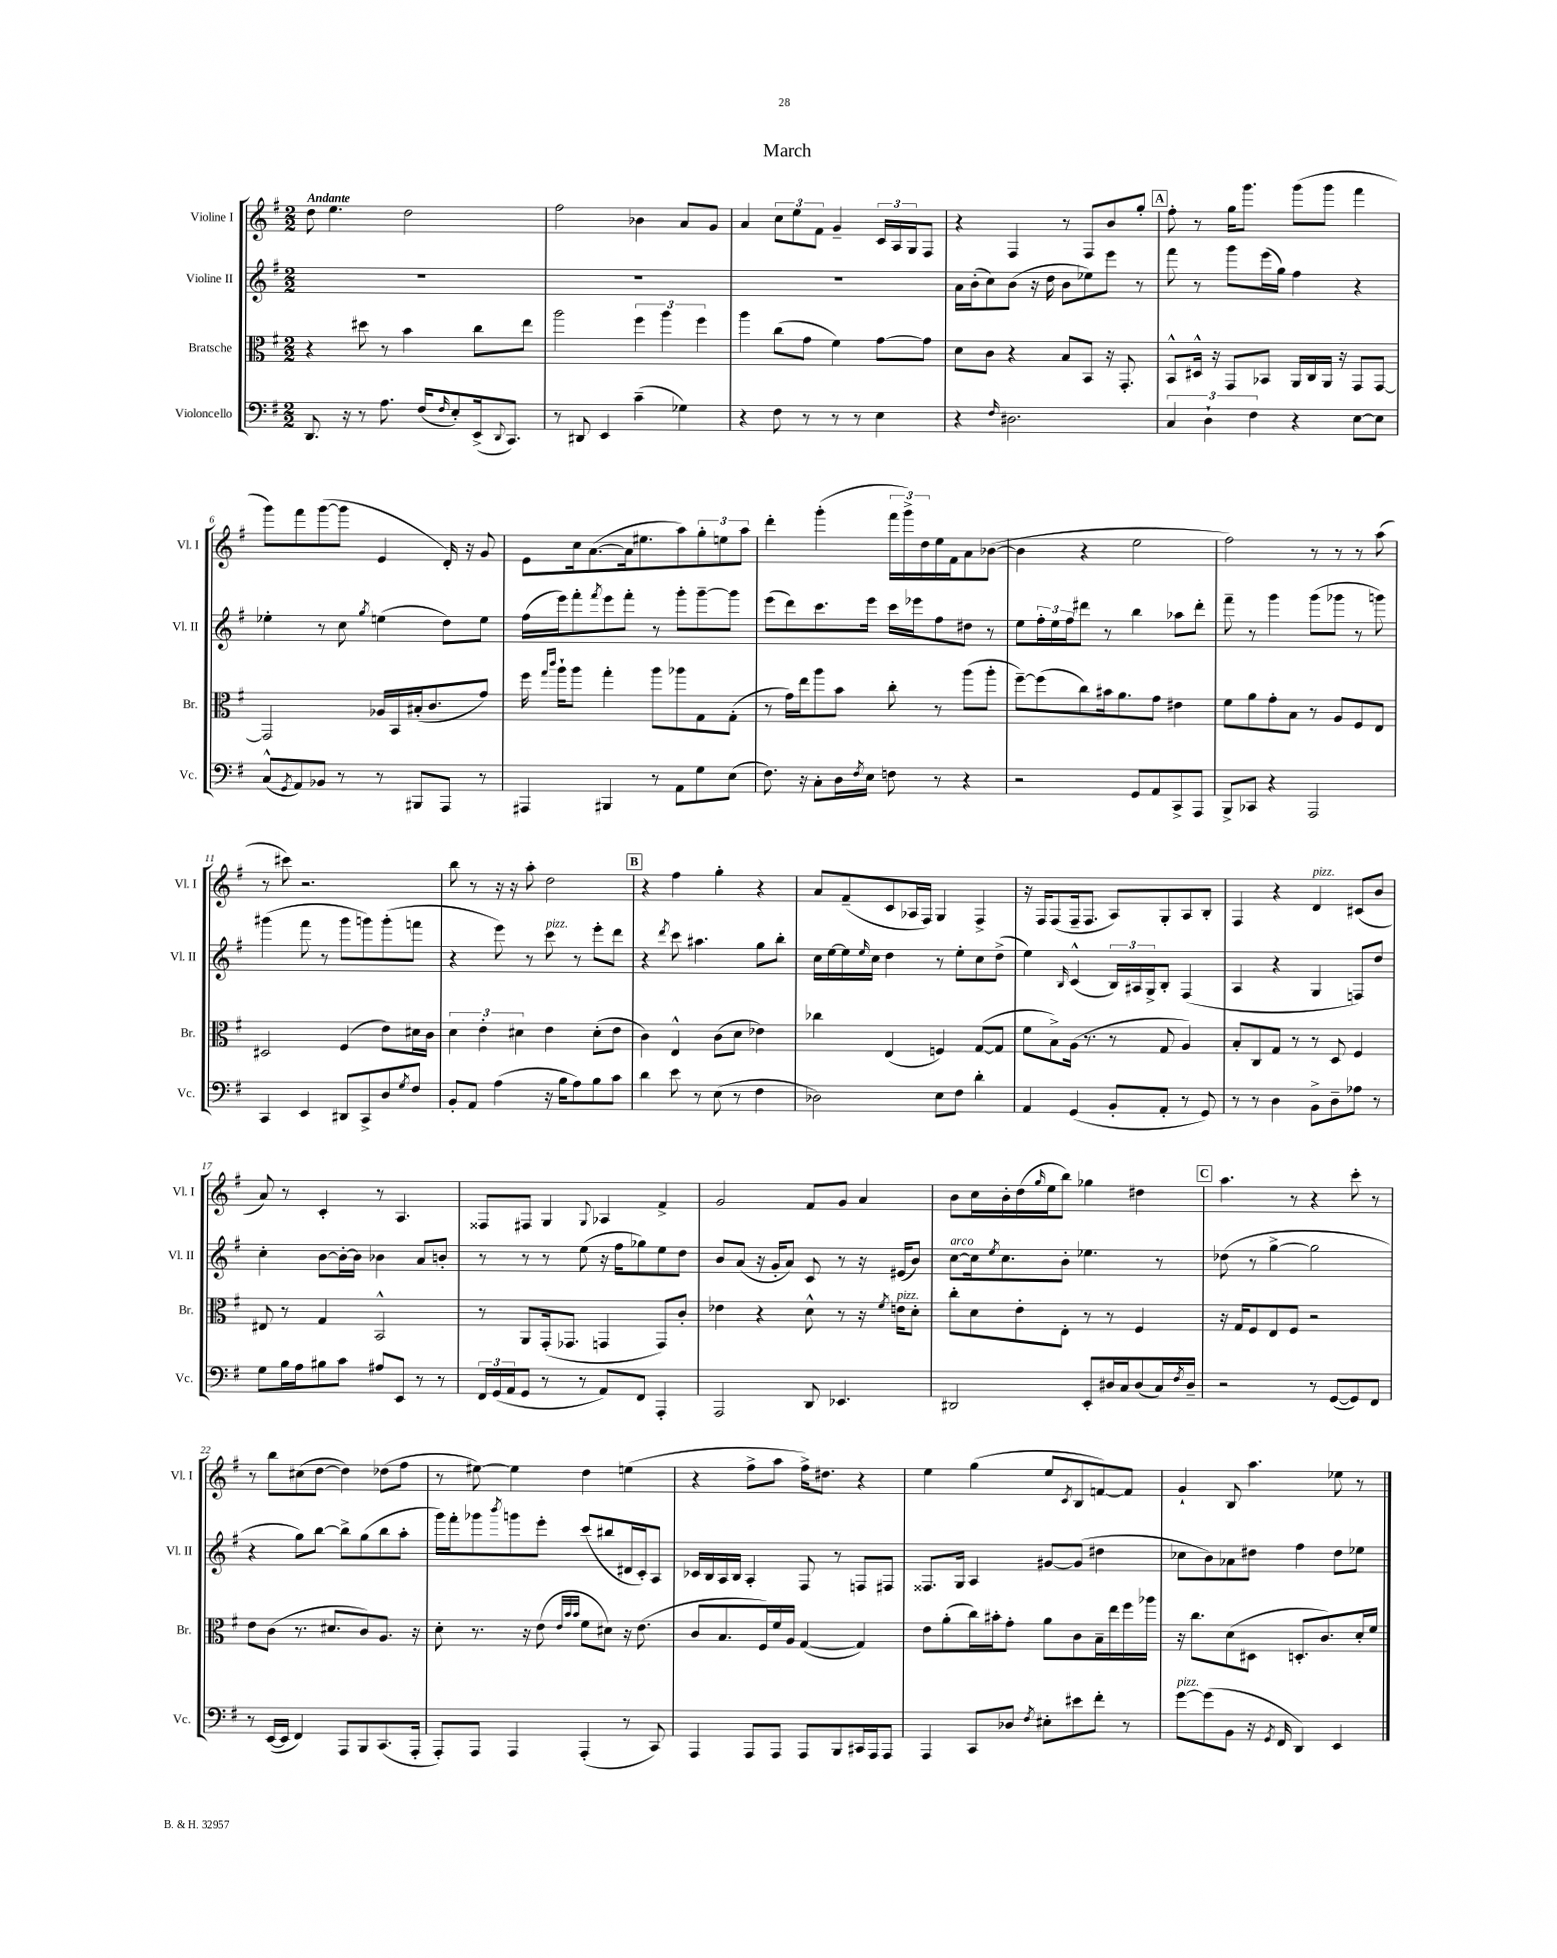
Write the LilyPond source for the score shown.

\header { title = "March" }
<<
\new StaffGroup <<
\new Staff = "s0" \with { instrumentName = "Violine I" shortInstrumentName = "Vl. I" } {
    \clef treble \key g \major \numericTimeSignature \time 2/2 \tempo "Andante"
    d''8 e''4. d''2 |
    fis''2 bes'4 a'8 g'8 |
    a'4 \tuplet 3/2 { c''8 e''8 fis'8 } g'4-- \tuplet 3/2 { c'16 a16 g16 } fis8 |
    r4 fis4 r8 fis8 b'8 g''8-. |
    \mark \markup { \box "A" } fis''8-. r8 g''16 g'''8. g'''8( g'''8 fis'''4 |
    g'''8) fis'''8 g'''8~( g'''8 e'4 d'16-.) r16 g'8 |
    e'8 c''16 a'8.~( a'16 eis''8. a''8) \tuplet 3/2 { g''8-. e''8 a''8 } |
    d'''4-. g'''4-.( \tuplet 3/2 { fis'''16 g'''16->) d''16 } e''16 fis'16 a'8 bes'8~( |
    bes'4 r4 e''2 |
    fis''2) r8 r8 r8 a''8( |
    r8 cis'''8) r2. |
    b''8 r8 r16 r16 a''8-. d''2 |
    \mark \markup { \box "B" } r4 fis''4 g''4-. r4 |
    a'8 fis'8--( c'8 aes16 fis16) g4 fis4-> |
    r16 fis16 fis8( fis16-- fis8. a8) g8-. a8 b8-. |
    fis4 r4 d'4^\markup { \italic "pizz." } cis'8( b'8 |
    a'8) r8 c'4-. r8 a4. |
    fisis8 fis8 g4 \appoggiatura { g8 } aes4 fis'4-> |
    g'2 fis'8 g'8 a'4 |
    b'8 c''16 b'16-. d''16( \grace { g''16 } e''16 b''8) ges''4 dis''4 |
    \mark \markup { \box "C" } a''4. r8 r4 c'''8-. r8 |
    r8 b''8 cis''8( d''8~ d''4) des''8( fis''8 |
    r8 eis''8~) eis''4 d''4 e''4( |
    r4 fis''8-> a''8 fis''16->) dis''8. r4 |
    e''4 g''4( e''8 \acciaccatura { c'8 } b8 f'8~) f'8 |
    g'4-! b8 a''4. ees''8 r8 \bar "|." |
}
\new Staff = "s1" \with { instrumentName = "Violine II" shortInstrumentName = "Vl. II" } {
    \clef treble \key g \major \numericTimeSignature \time 2/2
    R1 |
    R1 |
    R1 |
    a'16 b'16-.( c''8) b'8( r16 d''16 b'8 ees''8) e'''8 r8 |
    \mark \markup { \box "A" } fis'''8 r8 g'''8 e'''16( g''16) fis''4 r4 |
    ees''4-. r8 c''8 \acciaccatura { g''8 } e''4( d''8) e''8 |
    fis''16( e'''16) fis'''8-. \acciaccatura { fis'''8 } e'''8 fis'''8-. r8 g'''8-. g'''8~-- g'''8 |
    e'''8( d'''8) c'''8. e'''16 c'''16 ees'''16 fis''8 dis''8 r8 |
    e''8 \tuplet 3/2 { fis''16-. e''16 fis''16 } dis'''8 r8 b''4 aes''8 dis'''8-. |
    fis'''8-- r8 g'''4 g'''8( ges'''8 r8 g'''8) |
    gis'''4( fis'''8 r8 gis'''8 g'''8) g'''8-.( f'''8 |
    r4 e'''8) r8 c'''8^\markup { \italic "pizz." } r8 e'''8-. d'''8 |
    \mark \markup { \box "B" } r4 \acciaccatura { d'''8 } c'''8 ais''4. g''8 b''8-. |
    c''16 e''16~ e''16 \grace { e''16 } c''16 d''4 r8 e''8-. c''8 d''8->( |
    e''4) \grace { b16 } c'4-^( \tuplet 3/2 { b16) ais16 g16-> } b8-. fis4( |
    a4 r4 g4 f8) d''8 |
    c''4-. b'8~ b'16~-. b'16 bes'4 a'8 b'8-. |
    r8 r8 r8 e''8( r16 fis''16 ges''8) e''8 d''8 |
    b'8 a'8( r16 g'16-. a'8) c'8 r8 r16 eis'16( b'8) |
    c''8~^\markup { \italic "arco" } c''16 \acciaccatura { e''8 } c''8. b'8-. ees''4. r8 |
    \mark \markup { \box "C" } des''8( r8 g''4~-> g''2 |
    r4 g''8) b''8~ b''8-> g''8( b''8 a''8-. |
    g'''16) fis'''16-. ges'''8 \acciaccatura { b'''8 } g'''8 e'''8-. c'''8( bis''8 dis'16 c'16-.) a8 |
    ces'16 b16 a16 b16 a4-. fis8 r8 f8 fis8 |
    fisis8. g16 a4 gis'8~ gis'8( dis''4 |
    ces''8 b'8) aes'8 dis''8 fis''4 dis''8 ees''8 \bar "|." |
}
\new Staff = "s2" \with { instrumentName = "Bratsche" shortInstrumentName = "Br." } {
    \clef alto \key g \major \numericTimeSignature \time 2/2
    r4 dis''8 r8 b'4 c''8 e''8 |
    a''2 \tuplet 3/2 { fis''4 a''4 fis''4 } |
    a''4 c''8( g'8 fis'4) g'8~ g'8 |
    d'8 c'8 r4 b8 b,8 r16 g,8.-. |
    \mark \markup { \box "A" } b,8-^ dis16-^ r16 g,8 bes,8 a,16 c16 a,16 r16 g,8 g,8~ |
    g,2 aes16 b,16 bis16-.( c'8. g'8) |
    fis''16 \grace { g''16 c'''16 } a''16-! a''8 g''4-. a''8 aes''8 g8 g8-.( |
    r8 g'16) e''16 a''8 b'8 c''8-. r8 a''8( a''8-. |
    fis''8~--) fis''8( c''8) bis'16 a'8. g'8 eis'4 |
    fis'8 a'8 g'8-. b8 r8 a8 fis8 e8 |
    dis2 fis4( e'8) dis'16 c'16 |
    \tuplet 3/2 { d'4 e'4-. dis'4 } e'4 dis'8-.( e'8 |
    \mark \markup { \box "B" } c'4) e4-^ c'8( d'8 ees'4) |
    ces''4 e4( f4) g8~( g8 |
    fis'8 b8->) a16( r8. r8 g8 a4) |
    b8-. c8 g8 r8 r8 d8 fis4 |
    eis8 r8 g4 b,2-^ |
    r8 a,8 g,16-.( ges,8. g,4 g,8) c'8-. |
    ees'4 r4 d'8-^ r8 r16 \acciaccatura { fis'8 } e'16^\markup { \italic "pizz." } d'8-. |
    c''8-. d'8 e'8-. e8-. r8 r8 fis4 |
    \mark \markup { \box "C" } r16 g16 fis8 e8 fis8 r2 |
    e'8 c'8( r8. dis'8. c'8) a8. r16 |
    d'8-. r8. r16 e'8( \grace { e'32 b'32 b'32 } fis'8 dis'8) r16 e'8.( |
    c'8 b8. fis16) fis'16 a16 g4~( g4) |
    e'8 a'8-.( c''16) bis'16-. g'8-. a'8 c'8 b16-- e''16 fis''16 aes''16 |
    r16 c''8. d'8( dis8 d8.-. c'8.) d'16-. fis'16 \bar "|." |
}
\new Staff = "s3" \with { instrumentName = "Violoncello" shortInstrumentName = "Vc." } {
    \clef bass \key g \major \numericTimeSignature \time 2/2
    d,8. r16 r8 a8. fis16( \grace { fis16 } e8-.) e,16->( \appoggiatura { d,8 } c,8.) |
    r8 dis,8 e,4 c'4--( ges4) |
    r4 fis8 r8 r8 r8 e4 |
    r4 \grace { fis16 } dis2. |
    \mark \markup { \box "A" } \tuplet 3/2 { c4 d4-! fis4 } r4 e8~ e8 |
    c8-^( \acciaccatura { g,8 } a,8) bes,8 r8 r8 bis,,8 a,,8 r8 |
    ais,,4 bis,,4 r8 a,8 g8 e8( |
    fis8.) r16 c8-. d16 \acciaccatura { fis8 } e16 f8 r8 r4 |
    r2 g,8 a,8 c,8-> a,,8 |
    b,,8-> ces,8 r4 a,,2 |
    c,4 e,4 dis,8 c,8-> d8 \acciaccatura { g8 } fis8 |
    b,8-. a,8 a4( r16 b16 a8) b8 c'8 |
    \mark \markup { \box "B" } d'4 e'8 r8 e8( r8 fis4 |
    des2) e8 fis8 d'4-. |
    a,4 g,4( b,8-. a,8-. r8 g,8) |
    r8 r8 d4 b,8-> d8-- aes8 r8 |
    g8 b16 a16 bis8 c'8 ais8 e,8 r8 r8 |
    \tuplet 3/2 { fis,16 g,16( a,16 } g,8 r8 r8 a,8) fis,8 a,,4-. |
    a,,2 d,8 ees,4. |
    dis,2 e,8-. dis16 c16 dis8( c16) \acciaccatura { fis8 } dis16-- |
    \mark \markup { \box "C" } r2 r8 g,8~( g,8) fis,8 |
    r8 e,16~( e,16 fis,4) a,,8 b,,8 c,8.( a,,16-. |
    a,,8-.) a,,8 a,,4 a,,4-.( r8 c,8) |
    a,,4 a,,8 a,,8 a,,8 b,,8 cis,16 a,,16 a,,8 |
    a,,4 c,8 des8 \acciaccatura { fis8 } eis8-. eis'8 fis'8-. r8 |
    g'8~^\markup { \italic "pizz." } g'8( b,8 r16 \acciaccatura { g,8 } fis,16 d,4) e,4 \bar "|." |
}
>>
>>
